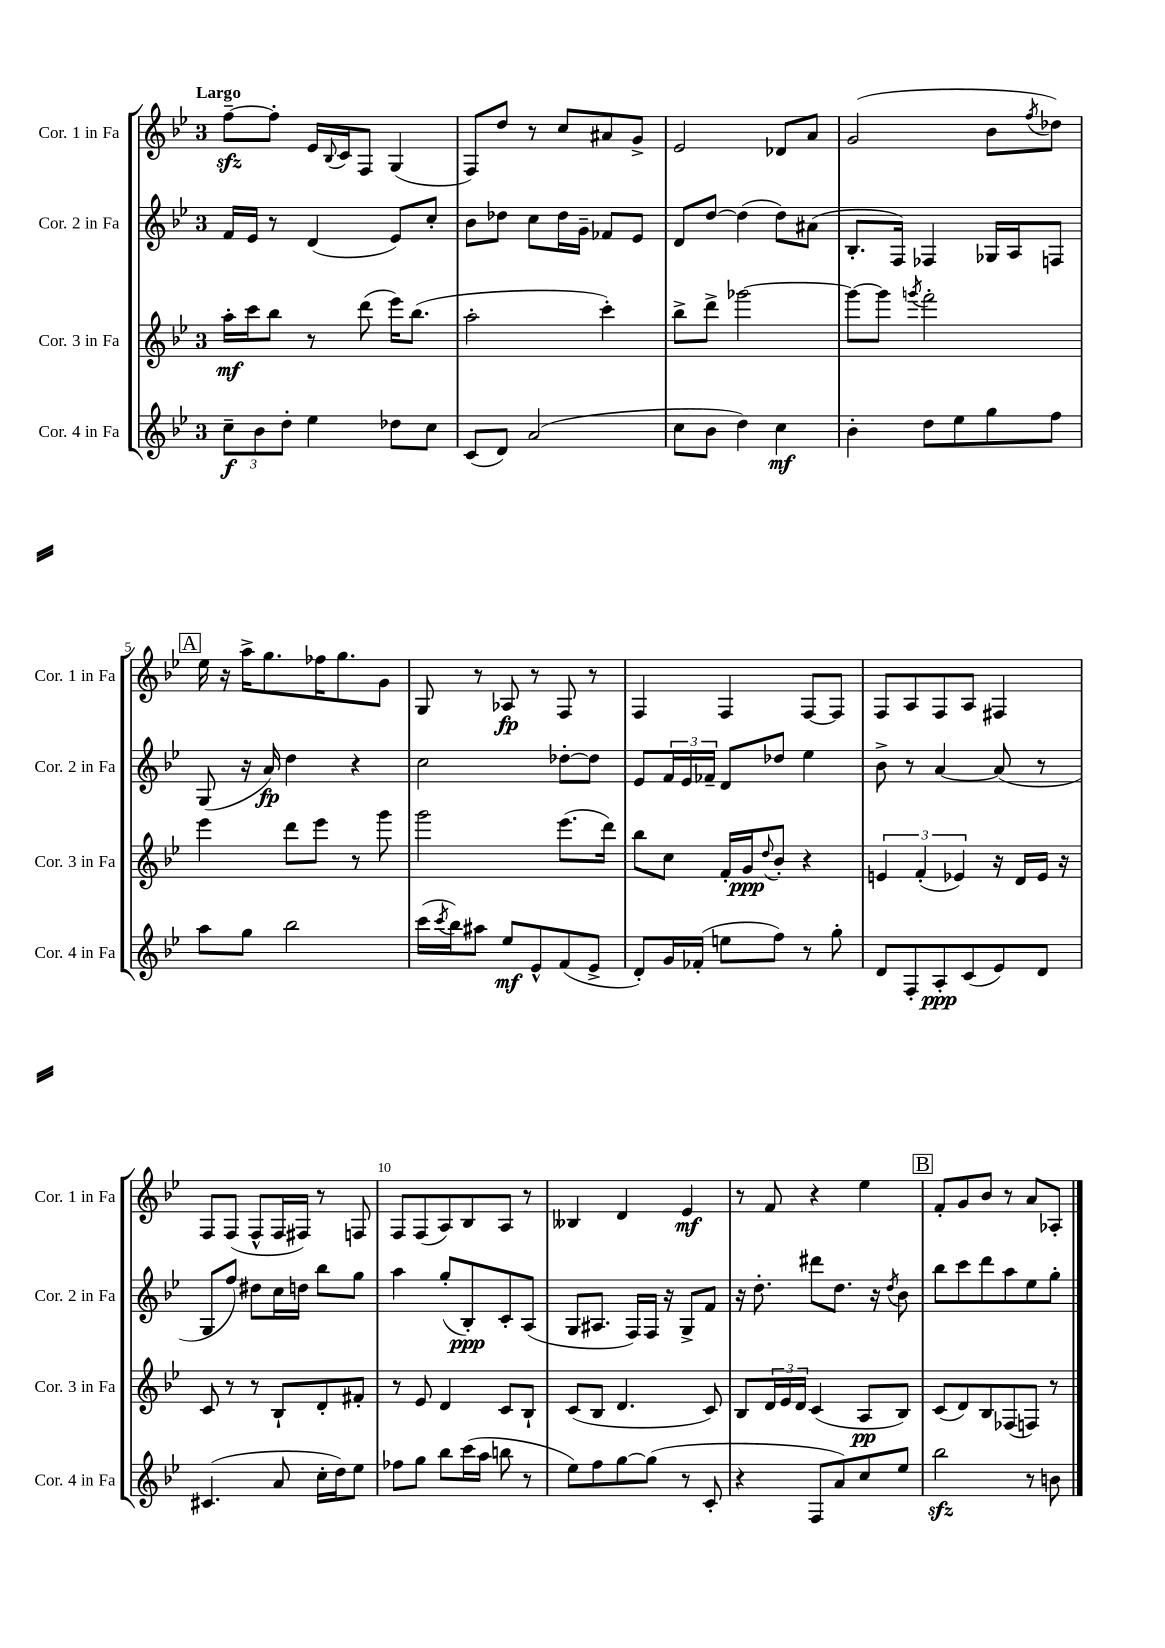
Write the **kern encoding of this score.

**kern	**kern	**kern	**kern
*staff4	*staff3	*staff2	*staff1
*clefG2	*clefG2	*clefG2	*clefG2
*k[b-e-]	*k[b-e-]	*k[b-e-]	*k[b-e-]
*M3/4	*M3/4	*M3/4	*M3/4
12cc~	16aa'	16f	[8ff~
.	16ccc	16e-	.
12b-	.	.	.
.	8bb-	8r	8ff']
12dd'	.	.	.
4ee-	8r	(4d	16e-
.	.	.	8qqB-
.	.	.	16c
.	(8ddd	.	8F
8dd-	16eee-)	8e-)	(4G
.	(8.bb-	.	.
8cc	.	8cc'	.
=	=	=	=
(8c	2aa'	8b-	8F)
8d)	.	8dd-	8dd
(2a	.	8cc	8r
.	.	16dd-	8cc
.	.	16g~	.
.	4ccc')	8f-	8a#
.	.	8e-	8g^
=	=	=	=
8cc	8bb-^	8d	2e-
8b-	8ddd^	[8dd	.
4dd)	[2ggg-	(4dd]	.
4cc	.	8dd)	8d-
.	.	(8a#	8a
=	=	=	=
4b-'	8ggg-_	8.B-'	(2g
.	8ggg-]	.	.
.	.	16F)	.
.	8qggg	.	.
8dd	2fff'	4F-	.
8ee-	.	.	.
8gg	.	16G-	8b-
.	.	16A	.
.	.	.	8qff
8ff	.	8F	8dd-)
=	=	=	=
8aa	4eee-	(8G	16ee-
.	.	.	16r
8gg	.	16r	16aa^
.	.	16a)	8.gg
2bb-	8ddd	4dd	.
.	8eee-	.	16ff-
.	.	.	8.gg
.	8r	4r	.
.	8ggg	.	8g
=	=	=	=
(16ccc	2ggg	2cc	8G
8qccc	.	.	.
16bb-)	.	.	.
8aa#	.	.	8r
8ee-	.	.	8A-
8e-^^	.	.	8r
(8f	(8.eee-	[8dd-'	8F
8e-^	.	8dd-]	8r
.	16ddd)	.	.
=	=	=	=
8d')	8bb-	8e-	4F
16g	8cc	24f	.
.	.	24e-	.
(16f-'	.	.	.
.	.	24f-~	.
8ee	16f'	8d	4F
.	16g	.	.
.	8qqdd	.	.
8ff)	8b-'	8dd-	.
8r	4r	4ee-	[8F
8gg'	.	.	8F]
=	=	=	=
8d	6e	8b-^	8F
8F'	.	8r	8A
.	(6f'	.	.
8A'	.	[4a	8F
.	6e-)	.	.
(8c	.	.	8A
8e-)	16r	(8a]	4F#
.	16d	.	.
8d	16e-	8r	.
.	16r	.	.
=	=	=	=
(4.c#	8c	8G	8F
.	8r	8ff)	(8F
.	8r	8dd#	8F^^
8a	8B-`	16cc	16F
.	.	16dd	16F#)
16cc'	8d'	8bb-	8r
16dd)	.	.	.
8ee-	8f#'	8gg	8F
=	=	=	=
8ff-	8r	4aa	8F
8gg	8e-	.	(8F
8bb-	4d	(8gg'	8A)
(16ccc	.	8B-')	8B-
16aa	.	.	.
8bb	8c	8c'	8A
8r	8B-`	(8A	8r
=	=	=	=
8ee-)	(8c	8G	4B--
8ff	8B-	8.A#	.
[8gg	4.d	.	4d
.	.	16F)	.
(8gg]	.	16F	.
.	.	16r	.
8r	.	8G^	4e-
8c'	8c)	8f	.
=	=	=	=
4r	8B-	16r	8r
.	.	8.dd'	.
.	24d	.	8f
.	24e-	.	.
.	24d	.	.
8F	(4c	8ddd#	4r
8a)	.	8.dd	.
8cc	8A	.	4ee-
.	.	16r	.
.	.	8qdd	.
8ee-	8B-)	8b-	.
=	=	=	=
2bb-	(8c	8bb-	8f'
.	8d)	8ccc	8g
.	8B-	8ddd	8b-
.	(8F-	8aa	8r
8r	8F)	8ee-	8a
8b	8r	8gg'	8A-'
==	==	==	==
*-	*-	*-	*-
